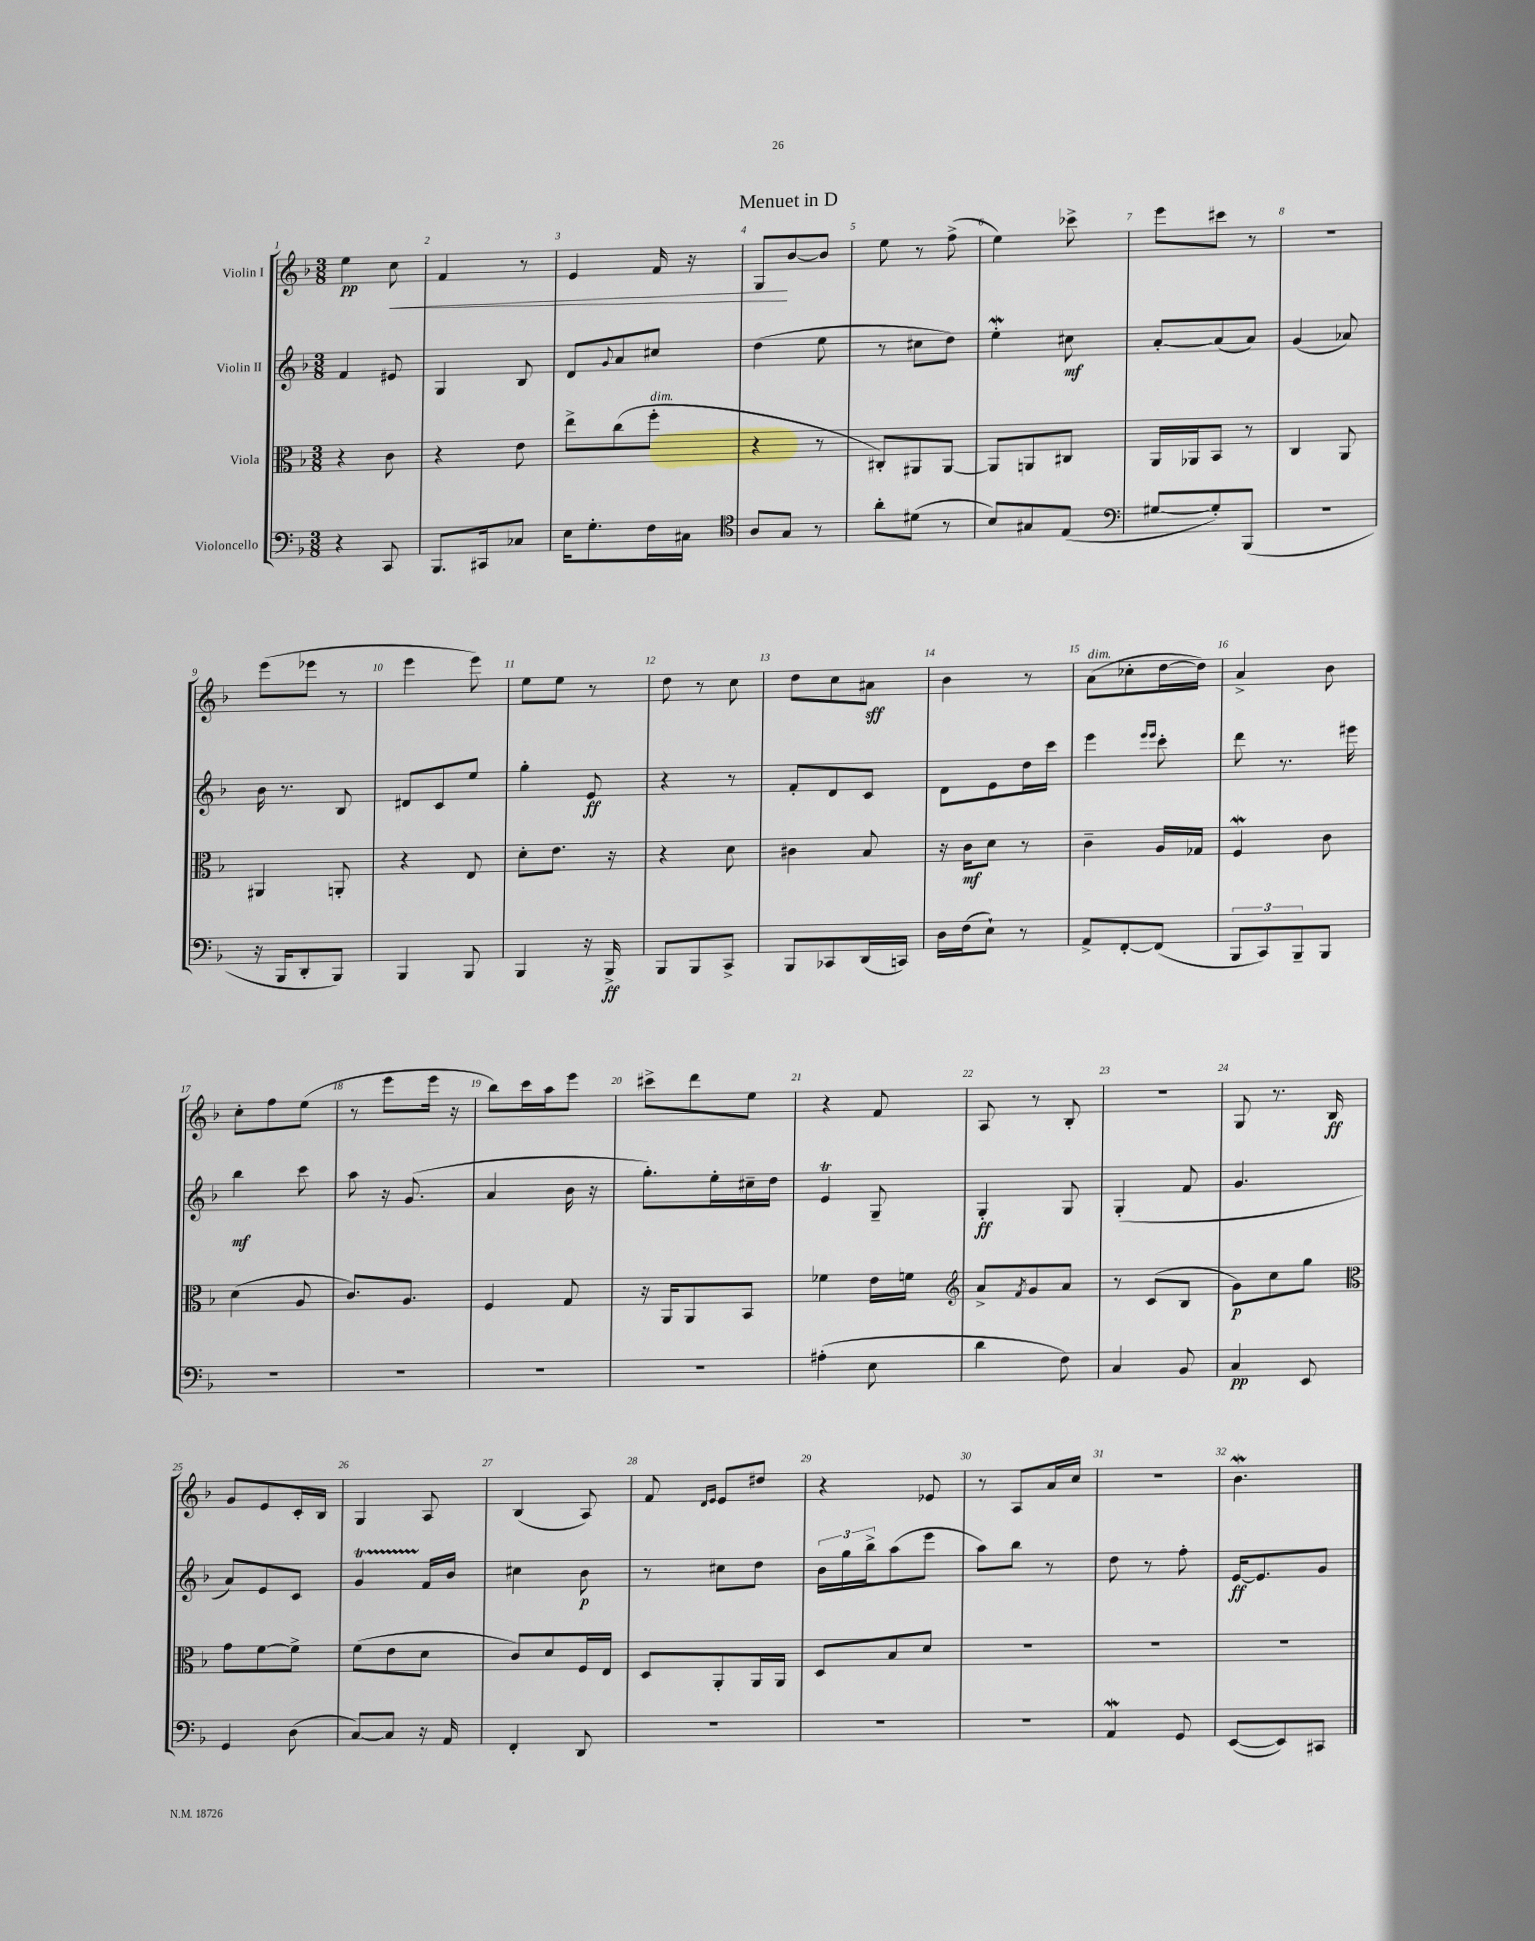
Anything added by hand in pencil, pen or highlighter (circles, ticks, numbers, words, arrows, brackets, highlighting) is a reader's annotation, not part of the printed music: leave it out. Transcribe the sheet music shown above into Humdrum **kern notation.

**kern	**dynam	**kern	**dynam	**kern	**dynam	**kern	**dynam
*part4	*part4	*part3	*part3	*part2	*part2	*part1	*part1
*staff4	*staff4	*staff3	*staff3	*staff2	*staff2	*staff1	*staff1
*I"Violoncello	*	*I"Viola	*	*I"Violin II	*	*I"Violin I	*
*clefF4	*	*clefC3	*	*clefG2	*	*clefG2	*
*k[b-]	*	*k[b-]	*	*k[b-]	*	*k[b-]	*
*M3/8	*	*M3/8	*	*M3/8	*	*M3/8	*
=1	=1	=1	=1	=1	=1	=1	=1
4r	.	4r	.	4f/	.	4ee\	pp
!	!	!	!	!	!	!	!LO:HP:b
8CC/	.	8c\	.	8e#X/	.	8cc\	<
=2	=2	=2	=2	=2	=2	=2	=2
8.BBB-/L	.	4r	.	4G/	.	4f/	.
16CC#X/k	.	.	.	.	.	.	.
8C-X/J	.	8e\	.	8B-/	.	8r	.
=3	=3	=3	=3	=3	=3	=3	=3
16E\KL	.	8ee^\L	.	8d/L	.	4e/	.
8.G'\	.	.	.	.	.	.	.
.	.	.	.	8qqg/	.	.	.
.	.	(8cc\	.	8a/	.	.	.
!	!	!LO:TX:a:i:t=dim.	!	!	!	!	!
16F\L	.	8ff'\J	.	8cc#X/J	.	16f/	.
16C#X\JJ	.	.	.	.	.	16r	.
=4	=4	=4	=4	=4	=4	=4	=4
*clefC4	*	*	*	*	*	*	*
8A/L	.	4r	.	(4dd\	.	8G/L	.
8G/J	.	.	.	.	.	[8b-/	[
8r	.	8r	.	8ee\	.	8b-/J]	.
=5	=5	=5	=5	=5	=5	=5	=5
8a'\L	.	8C#X'/L)	.	8r	.	8ee\	.
(8d#X\J	.	8AA#X/	.	8cc#X\L	.	8r	.
8r	.	[8AA#/J	.	8dd\J)	.	(8ff^\	.
=6	=6	=6	=6	=6	=6	=6	=6
8B-/L)	.	8AA#/L]	.	4eeW'\	.	4ee\)	.
8G#X/	.	8AAn/	.	.	.	.	.
(8E/J	.	8C#X/J	.	8cc#X\	mf	8ccc-X^\	.
=7	=7	=7	=7	=7	=7	=7	=7
*clefF4	*	*	*	*	*	*	*
[8G#X/L	.	16AA/LL	.	[8a'/L	.	8eee\L	.
.	.	16AA-X/J	.	.	.	.	.
8G#'/])	.	8BB-/J	.	(8a/]	.	8ccc#X\J	.
(8BBB-/J	.	8r	.	8a/J)	.	8r	.
=8	=8	=8	=8	=8	=8	=8	=8
4.r	.	4C/	.	(4g/	.	4.r	.
.	.	8AA/	.	8a-X/)	.	.	.
!!LO:LB:g=z
=9	=9	=9	=9	=9	=9	=9	=9
16r	.	4AA#X/	.	16b-\	.	(8eee\L	.
16BBB-/KL	.	.	.	8.r	.	.	.
8DD'/	.	.	.	.	.	8eee-X\J	.
8BBB-/J)	.	8AAn'/	.	8B-/	.	8r	.
=10	=10	=10	=10	=10	=10	=10	=10
4BBB-/	.	4r	.	8d#X/L	.	4eee\	.
.	.	.	.	8c/	.	.	.
8BBB-/	.	8E/	.	8ee/J	.	8eee\)	.
=11	=11	=11	=11	=11	=11	=11	=11
4BBB-/	.	8d'\L	.	4gg'\	.	8ee\L	.
.	.	8.e\J	.	.	.	8ee\J	.
16r	.	.	.	8e/	ff	8r	.
16BBB-^/	ff	16r	.	.	.	.	.
=12	=12	=12	=12	=12	=12	=12	=12
8BBB-/L	.	4r	.	4r	.	8dd\	.
8BBB-/	.	.	.	.	.	8r	.
8CC^/J	.	8d\	.	8r	.	8cc\	.
=13	=13	=13	=13	=13	=13	=13	=13
8BBB-/L	.	4c#X\	.	8f'/L	.	8dd\L	.
8CC-X/	.	.	.	8d/	.	8cc\	.
(16DD/L	.	8B-/	.	8c/J	.	8a#X\J	sff
16CCn/JJ)	.	.	.	.	.	.	.
=14	=14	=14	=14	=14	=14	=14	=14
16D\LL	.	16r	.	8d\L	.	4b-\	.
(16F\J	.	16c\KL	mf	.	.	.	.
8E`\J)	.	8d\J	.	8e\	.	.	.
8r	.	8r	.	16dd\L	.	8r	.
.	.	.	.	16ccc\JJ	.	.	.
=15	=15	=15	=15	=15	=15	=15	=15
!	!	!	!	!	!	!LO:TX:a:i:t=dim.	!
8AA^/L	.	4c~\	.	4eee\	.	(8a\L	.
[8FF'/	.	.	.	.	.	8cc-X'\	.
.	.	.	.	16qqeee/LL	.	.	.
.	.	.	.	16qqeee/JJ	.	.	.
(8FF/J]	.	16A/LL	.	8ccc'\	.	[16dd\L	.
.	.	16G-X/JJ	.	.	.	16dd\JJ])	.
=16	=16	=16	=16	=16	=16	=16	=16
12BBB-/L	.	4Fw/	.	8ddd\	.	4a^/	.
12CC/)	.	.	.	.	.	.	.
.	.	.	.	8.r	.	.	.
12BBB-~/	.	.	.	.	.	.	.
8BBB-/J	.	8c\	.	.	.	8b-\	.
.	.	.	.	16eee#X\	.	.	.
!!LO:LB:g=z
=17	=17	=17	=17	=17	=17	=17	=17
4.r	.	(4d\	.	4bb-\	mf	8cc'\L	.
.	.	.	.	.	.	8ff\	.
.	.	8A/	.	8ccc\	.	(8ee\J	.
=18	=18	=18	=18	=18	=18	=18	=18
4.r	.	8.c/L)	.	8aa\	.	8r	.
.	.	.	.	16r	.	8eee\L	.
.	.	8.A/J	.	(8.g/	.	.	.
.	.	.	.	.	.	16eee\Jk	.
.	.	.	.	.	.	16r	.
=19	=19	=19	=19	=19	=19	=19	=19
4.r	.	4F/	.	4a/	.	8bb-\L)	.
.	.	.	.	.	.	16ccc\L	.
.	.	.	.	.	.	16aa\J	.
.	.	8G/	.	16b-\	.	8eee\J	.
.	.	.	.	16r	.	.	.
=20	=20	=20	=20	=20	=20	=20	=20
4.r	.	16r	.	8.gg'\L)	.	8ccc#X^\L	.
.	.	16AA/KL	.	.	.	.	.
.	.	8AA/	.	.	.	8ddd\	.
.	.	.	.	16ee'\L	.	.	.
.	.	8BB-/J	.	16cc#X~\	.	8ee\J	.
.	.	.	.	16dd\JJ	.	.	.
=21	=21	=21	=21	=21	=21	=21	=21
(4A#X'\	.	4f-X\	.	4et/	.	4r	.
8E\	.	16e\LL	.	8G~/	.	8f/	.
.	.	16fn\JJ	.	.	.	.	.
=22	=22	=22	=22	=22	=22	=22	=22
*	*	*clefG2	*	*	*	*	*
4d\	.	8a^/L	.	4G'/	ff	8A/	.
.	.	8qf/	.	.	.	.	.
.	.	8g/	.	.	.	8r	.
8F\)	.	8a/J	.	8G/	.	8B-'/	.
=23	=23	=23	=23	=23	=23	=23	=23
4C/	.	8r	.	(4G'/	.	4.r	.
.	.	(8c/L	.	.	.	.	.
8BB-/	.	8B-/J	.	8f/	.	.	.
=24	=24	=24	=24	=24	=24	=24	=24
4C/	pp	8g\L)	p	4.g/	.	8G/	.
.	.	8cc\	.	.	.	8.r	.
8EE/	.	8gg\J	.	.	.	.	.
.	.	.	.	.	.	16B-/	ff
!!LO:LB:g=z
=25	=25	=25	=25	=25	=25	=25	=25
*	*	*clefC3	*	*	*	*	*
4GG/	.	8g\L	.	8a/L)	.	8g/L	.
.	.	[8f\	.	8e/	.	8e/	.
(8D\	.	8f^\J]	.	8c/J	.	16c'/L	.
.	.	.	.	.	.	16B-/JJ	.
=26	=26	=26	=26	=26	=26	=26	=26
[8C/L)	.	(8f\L	.	4gT/	.	4G/	.
8C/J]	.	8e\	.	.	.	.	.
16r	.	8d\J	.	16f/LL	.	8A/	.
16AA/	.	.	.	16b-/JJ	.	.	.
=27	=27	=27	=27	=27	=27	=27	=27
4FF'/	.	8c/L)	.	4cc#X\	.	(4B-/	.
.	.	8d/	.	.	.	.	.
8DD/	.	16F/L	.	8b-\	p	8A/)	.
.	.	16E/JJ	.	.	.	.	.
=28	=28	=28	=28	=28	=28	=28	=28
4.r	.	8D/L	.	8r	.	8f/	.
.	.	.	.	.	.	16qqd/LL	.
.	.	.	.	.	.	16qqe/JJ	.
.	.	8AA'/	.	8cc#X\L	.	8e/L	.
.	.	16AA/L	.	8dd\J	.	8dd#X/J	.
.	.	16AA/JJ	.	.	.	.	.
=29	=29	=29	=29	=29	=29	=29	=29
4.r	.	8D/L	.	24b-\LL	.	4r	.
.	.	.	.	24gg\	.	.	.
.	.	.	.	24bb-^\J	.	.	.
.	.	8B-/	.	(8aa\	.	.	.
.	.	8d/J	.	8eee\J	.	8e-X/	.
=30	=30	=30	=30	=30	=30	=30	=30
4.r	.	4.r	.	8aa\L)	.	8r	.
.	.	.	.	8bb-\J	.	8A/L	.
.	.	.	.	8r	.	16a/L	.
.	.	.	.	.	.	16cc/JJ	.
=31	=31	=31	=31	=31	=31	=31	=31
4AAW/	.	4.r	.	8dd\	.	4.r	.
.	.	.	.	8r	.	.	.
8GG/	.	.	.	8ff'\	.	.	.
=32	=32	=32	=32	=32	=32	=32	=32
([8EE/L	.	4.r	.	[16e/KL	ff	4.b-w\	.
.	.	.	.	8.e/]	.	.	.
8EE/])	.	.	.	.	.	.	.
8CC#X/J	.	.	.	8g/J	.	.	.
==	==	==	==	==	==	==	==
*-	*-	*-	*-	*-	*-	*-	*-
